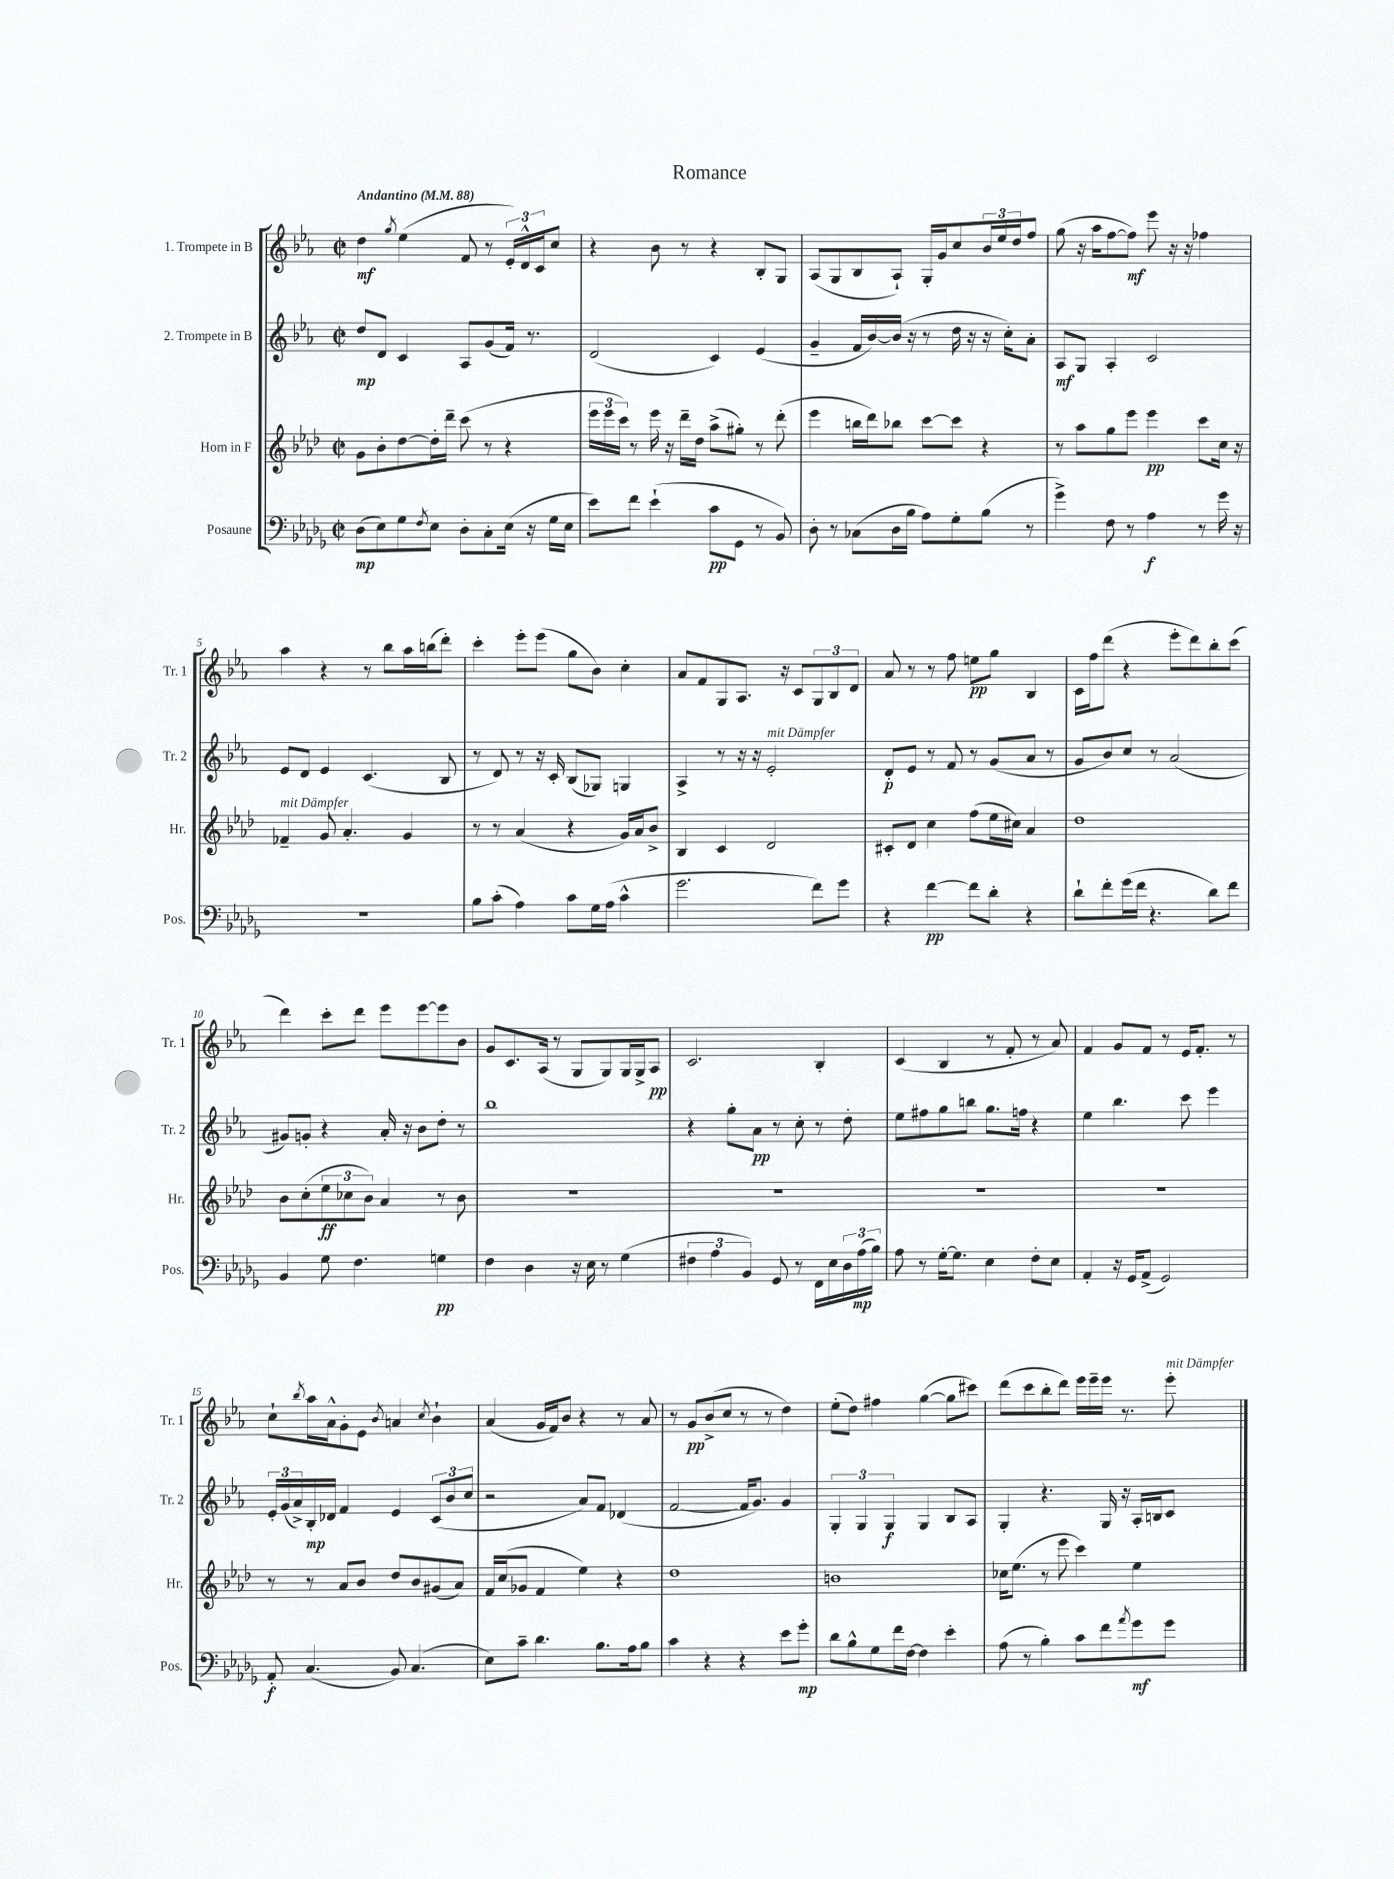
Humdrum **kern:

**kern	**dynam	**kern	**dynam	**kern	**dynam	**kern	**dynam
*part4	*part4	*part3	*part3	*part2	*part2	*part1	*part1
*staff4	*staff4	*staff3	*staff3	*staff2	*staff2	*staff1	*staff1
*I"Posaune	*	*I"Horn in F	*	*I"2. Trompete in B	*	*I"1. Trompete in B	*
*I'Pos.	*	*I'Hr.	*	*I'Tr. 2	*	*I'Tr. 1	*
*clefF4	*	*clefG2	*	*clefG2	*	*clefG2	*
*k[b-e-a-d-g-]	*	*k[b-e-a-d-]	*	*k[b-e-a-]	*	*k[b-e-a-]	*
*M2/2	*	*M2/2	*	*M2/2	*	*M2/2	*
*met(c|)	*	*met(c|)	*	*met(c|)	*	*met(c|)	*
*MM88	*	*MM88	*	*MM88	*	*MM88	*
=1	=1	=1	=1	=1	=1	=1	=1
!	!	!	!	!	!	!LO:TX:a:B:t=Andantino	!
(8D-\L	mp	8g\L	.	8dd/L	mp	4dd\	mf
8E-\)	.	8b-'\	.	8d/J	.	.	.
.	.	.	.	.	.	8qgg/	.
8G-\	.	[8dd-\	.	4c/	.	(4ee-\	.
8qF/	.	.	.	.	.	.	.
8E-\J	.	16dd-'\L]	.	.	.	.	.
.	.	16ddd-~\JJ	.	.	.	.	.
8D-'\L	.	(8ccc\	.	8A-/L	.	8f/	.
8C'\	.	8r	.	(8g/	.	8r	.
(16E-\Jk	.	4r	.	16f/Jk)	.	24e-'/LL)	.
.	.	.	.	.	.	24d^^/	.
16r	.	.	.	8.r	.	.	.
.	.	.	.	.	.	24c/J	.
16G-\LL	.	.	.	.	.	8cc/J	.
16E-\JJ	.	.	.	.	.	.	.
=2	=2	=2	=2	=2	=2	=2	=2
8e-\L)	.	24eee-\LL	.	(2d/	.	4r	.
.	.	24eee-\	.	.	.	.	.
.	.	24ccc\JJ)	.	.	.	.	.
8f\J	.	8r	.	.	.	.	.
(4e-`\	.	16eee-\	.	.	.	8b-\	.
.	.	16r	.	.	.	.	.
.	.	16ddd-~\LL	.	.	.	8r	.
.	.	16dd-\JJ	.	.	.	.	.
8c\L	pp	(8aa-^\L	.	4c/)	.	4r	.
8GG-\J	.	8gg#X'\J)	.	.	.	.	.
8r	.	8r	.	(4e-/	.	8B-'/L	.
8BB-/)	.	(8ddd-'\	.	.	.	8G/J	.
=3	=3	=3	=3	=3	=3	=3	=3
8D-'\	.	4eee-\	.	4g~/	.	(8A-/L	.
8r	.	.	.	.	.	8G/	.
(8C-X\L	.	16bbn\LL	.	16f/LL	.	8B-/	.
.	.	16ddd-\J)	.	[16b-/)	.	.	.
16D-\L	.	8bb-X\J	.	(16b-/JJ]	.	8A-`/J)	.
16B-\JJ	.	.	.	16r	.	.	.
8A-\L)	.	[8ccc\L	.	8r	.	16G'/LL	.
.	.	.	.	.	.	16g/J	.
8G-'\	.	8ccc\J]	.	16dd\	.	8cc/	.
.	.	.	.	16r	.	.	.
(8B-\J	.	4r	.	16r	.	24b-/L	.
.	.	.	.	.	.	24ee-/	.
.	.	.	.	16cc'\KL)	.	.	.
.	.	.	.	.	.	24dd/J	.
8r	.	.	.	8a-'\J	.	8ff/J	.
=4	=4	=4	=4	=4	=4	=4	=4
4g-^\)	.	8r	.	8A-/L	mf	(8gg\	.
.	.	8aa-\L	.	8G/J	.	16r	.
.	.	.	.	.	.	16aa-\KL	.
8F\	.	8gg\	.	4A-'/	.	[8ff\	.
8r	.	8eee-\J	.	.	.	8ff\J])	mf
4A-\	f	4eee-\	pp	2c/	.	8eee-\	.
.	.	.	.	.	.	16r	.
.	.	.	.	.	.	16r	.
8r	.	8ccc\L	.	.	.	4ff-X\	.
16g-\	.	16cc\Jk	.	.	.	.	.
16r	.	16r	.	.	.	.	.
!!LO:LB:g=z
=5	=5	=5	=5	=5	=5	=5	=5
!	!	!LO:TX:a:i:t=mit Dämpfer	!	!	!	!	!
1r	.	4f-X~/	.	8e-/L	.	4aa-\	.
.	.	.	.	8d/J	.	.	.
.	.	8g/	.	4e-/	.	4r	.
.	.	4.a-'/	.	.	.	.	.
.	.	.	.	(4.c/	.	8r	.
.	.	.	.	.	.	8bb-\L	.
.	.	4g/	.	.	.	16aa-\L	.
.	.	.	.	.	.	(16bbn\J	.
.	.	.	.	8B-/	.	8ddd'\J)	.
=6	=6	=6	=6	=6	=6	=6	=6
8B-\L	.	8r	.	8r	.	4ccc'\	.
(8c'\J	.	8r	.	8d/)	.	.	.
4A-\)	.	(4a-/	.	8r	.	8eee-'\L	.
.	.	.	.	16r	.	(8eee-\J	.
.	.	.	.	16c'/	.	.	.
8c\L	.	4r	.	(8B-/L	.	8gg\L	.
16G-\L	.	.	.	8G-X/J)	.	8b-\J)	.
(16A-\JJ	.	.	.	.	.	.	.
4c^^\	.	16g/LL)	.	4Gn/	.	4cc'\	.
.	.	16a-/J	.	.	.	.	.
.	.	8b-^/J	.	.	.	.	.
=7	=7	=7	=7	=7	=7	=7	=7
2.g-\	.	4B-/	.	4A-^/	.	8a-/L	.
.	.	.	.	.	.	8f/	.
.	.	4c/	.	8r	.	8G/	.
.	.	.	.	16r	.	8.A-/J	.
.	.	.	.	16r	.	.	.
!	!	!	!	!LO:TX:a:i:t=mit Dämpfer	!	!	!
.	.	2d-/	.	2e-'/	.	.	.
.	.	.	.	.	.	16r	.
.	.	.	.	.	.	8c/L	.
8f\L)	.	.	.	.	.	12G/	.
.	.	.	.	.	.	12B-/	.
8g-\J	.	.	.	.	.	.	.
.	.	.	.	.	.	12d/J	.
=8	=8	=8	=8	=8	=8	=8	=8
4r	.	8c#X'/L	.	8d'/L	p	8a-/	.
.	.	8d-/J	.	8e-/J	.	8r	.
[4f\	pp	4cc\	.	8r	.	8r	.
.	.	.	.	8f/	.	8ff\	.
8f\L]	.	(8ff\L	.	8r	.	8een\L	pp
8d-'\J	.	16ee-\L	.	(8g/L	.	8gg\J	.
.	.	16cc#X\JJ)	.	.	.	.	.
4r	.	4a-/	.	8a-/J	.	4B-/	.
.	.	.	.	8r	.	.	.
=9	=9	=9	=9	=9	=9	=9	=9
8d-`\L	.	1dd-	.	8g/L	.	16c\LL	.
.	.	.	.	.	.	16ff\J	.
8f'\	.	.	.	8b-/)	.	(8ddd\J	.
(16g-\L	.	.	.	8cc/J	.	4r	.
16f\JJ	.	.	.	.	.	.	.
4.r	.	.	.	8r	.	.	.
.	.	.	.	(2a-/	.	8eee-'\L	.
.	.	.	.	.	.	8ddd\)	.
8d-\L)	.	.	.	.	.	8bb-'\	.
8f\J	.	.	.	.	.	(8ccc\J	.
!!LO:LB:g=z
=10	=10	=10	=10	=10	=10	=10	=10
4BB-/	.	8b-\L	.	8g#X/L)	.	4ddd\)	.
.	.	(8cc'\	.	8gn'/J	.	.	.
8G-\	.	12ee-\	ff	4r	.	8ccc'\L	.
.	.	12cc-X\	.	.	.	.	.
4.F\	.	.	.	.	.	8ddd\J	.
.	.	12b-\J)	.	.	.	.	.
.	.	4a-/	.	16a-'/	.	8eee-\L	.
.	.	.	.	16r	.	.	.
.	.	.	.	8b-\L	.	[8eee-\	.
4Gn\	pp	8r	.	8dd'\J	.	8eee-\]	.
.	.	8b-\	.	8r	.	8b-\J	.
=11	=11	=11	=11	=11	=11	=11	=11
4F\	.	1r	.	1bb-	.	8g/L	.
.	.	.	.	.	.	8.c/	.
4D-\	.	.	.	.	.	.	.
.	.	.	.	.	.	(16A-/Jk	.
.	.	.	.	.	.	8r	.
16r	.	.	.	.	.	8G/L	.
16E-\	.	.	.	.	.	.	.
8r	.	.	.	.	.	8G/)	.
(4G-\	.	.	.	.	.	16G/L	.
.	.	.	.	.	.	16G^/J	.
.	.	.	.	.	.	8A-/J	pp
=12	=12	=12	=12	=12	=12	=12	=12
6F#X\	.	1r	.	4r	.	2.c/	.
6A-\	.	.	.	.	.	.	.
.	.	.	.	8gg'\L	.	.	.
6BB-/)	.	.	.	.	.	.	.
.	.	.	.	8a-\J	pp	.	.
8GG-/	.	.	.	8r	.	.	.
8r	.	.	.	8cc'\	.	.	.
16FF\LL	.	.	.	8r	.	4B-'/	.
16E-\	.	.	.	.	.	.	.
24D-\	.	.	.	8dd'\	.	.	.
(24A-\	mp	.	.	.	.	.	.
24B-\JJ)	.	.	.	.	.	.	.
=13	=13	=13	=13	=13	=13	=13	=13
8A-\	.	1r	.	8ee-\L	.	(4c/	.
8r	.	.	.	8ff#X\	.	.	.
[16G-'\KL	.	.	.	8gg\	.	4B-/	.
8.G-\J]	.	.	.	.	.	.	.
.	.	.	.	8bbn\J	.	.	.
4E-\	.	.	.	8.gg\L	.	8r	.
.	.	.	.	.	.	8f'/	.
.	.	.	.	16ffn\Jk	.	.	.
8F'\L	.	.	.	4r	.	8r	.
8E-\J	.	.	.	.	.	8a-/)	.
=14	=14	=14	=14	=14	=14	=14	=14
4AA-'/	.	1r	.	4ee-\	.	4f/	.
16r	.	.	.	4.bb-\	.	8g/L	.
16GG-/KL	.	.	.	.	.	.	.
(8AA-^/J	.	.	.	.	.	8f/J	.
2GG-/)	.	.	.	.	.	8r	.
.	.	.	.	8ccc\	.	16e-/KL	.
.	.	.	.	.	.	8.f'/J	.
.	.	.	.	4eee-\	.	.	.
.	.	.	.	.	.	8r	.
!!LO:LB:g=z
=15	=15	=15	=15	=15	=15	=15	=15
8AA-'/	f	8r	.	24e-'/LL	.	8cc`\L	.
.	.	.	.	(24g/	.	.	.
.	.	.	.	24a-^/)	.	.	.
.	.	.	.	.	.	8qbb-/	.
(4.C/	.	8r	.	16B-'/	mp	16aa-\L	.
.	.	.	.	16d-X/JJ	.	16a-^^\J	.
.	.	8a-/L	.	4f/	.	8g'\	.
.	.	8b-/J	.	.	.	8e-\J	.
.	.	.	.	.	.	8qb-/	.
8BB-/)	.	8dd-/L	.	4e-/	.	4an/	.
(4.C/	.	8b-/	.	.	.	.	.
.	.	.	.	.	.	8qcc/	.
.	.	(8g#X/	.	(12c/L	.	4b-`\	.
.	.	.	.	12b-/	.	.	.
.	.	8a-/J)	.	.	.	.	.
.	.	.	.	12cc/J	.	.	.
=16	=16	=16	=16	=16	=16	=16	=16
8E-\L)	.	16f/LL	.	2r	.	(4a-/	.
.	.	(16cc/J	.	.	.	.	.
8c~\J	.	8g-X/J	.	.	.	.	.
4.d-\	.	4f/	.	.	.	16g/LL	.
.	.	.	.	.	.	16f/J)	.
.	.	.	.	.	.	8b-/J	.
.	.	4ee-\)	.	8a-/L)	.	4r	.
8.B-\L	.	.	.	8f/J	.	.	.
.	.	4r	.	(4d-X/	.	8r	.
16A-\k	.	.	.	.	.	.	.
8B-\J	.	.	.	.	.	8a-/	.
=17	=17	=17	=17	=17	=17	=17	=17
4c\	.	1dd-	.	[2f/	.	8r	.
.	.	.	.	.	.	8g/L	pp
4r	.	.	.	.	.	(8b-^/	.
.	.	.	.	.	.	8cc/J	.
4r	.	.	.	16f/KL]	.	8r	.
.	.	.	.	8.g/J)	.	.	.
.	.	.	.	.	.	8r	.
8e-\L	.	.	.	4g/	.	4dd\)	.
8g-'\J	mp	.	.	.	.	.	.
=18	=18	=18	=18	=18	=18	=18	=18
8d-\L	.	1bn	.	6G'/	.	(8ee-'\L	.
8B-^^\	.	.	.	.	.	8dd\J)	.
.	.	.	.	6G/	.	.	.
8G-\	.	.	.	.	.	4ff#X\	.
.	.	.	.	6G/	f	.	.
16f\L	.	.	.	.	.	.	.
[16F\JJ	.	.	.	.	.	.	.
4F\]	.	.	.	4G/	.	([4gg\	.
4e-'\	.	.	.	8B-/L	.	8gg\L]	.
.	.	.	.	8A-/J	.	8ccc#X\J)	.
=19	=19	=19	=19	=19	=19	=19	=19
(8A-\	.	16cc-X\KL	.	4G'/	.	(8ddd\L	.
.	.	(8.ee-\J	.	.	.	.	.
8r	.	.	.	.	.	8ccc\	.
4B-'\)	.	8r	.	4.r	.	8bb-'\	.
.	.	8eee-\	.	.	.	8ddd\J)	.
8c\L	.	4ccc\)	.	.	.	16eee-\LL	.
.	.	.	.	.	.	16eee-~\	.
8f\	.	.	.	16G/	.	16eee-\JJ	.
.	.	.	.	16r	.	8.r	.
8qa-/	.	.	.	.	.	.	.
8g-\	mf	4ee-\	.	16A-'/LL	.	.	.
.	.	.	.	16Bn/J	.	.	.
!	!	!	!	!	!	!LO:TX:a:i:t=mit Dämpfer	!
8g-\J	.	.	.	8c/J	.	8eee-'\	.
==	==	==	==	==	==	==	==
*-	*-	*-	*-	*-	*-	*-	*-
